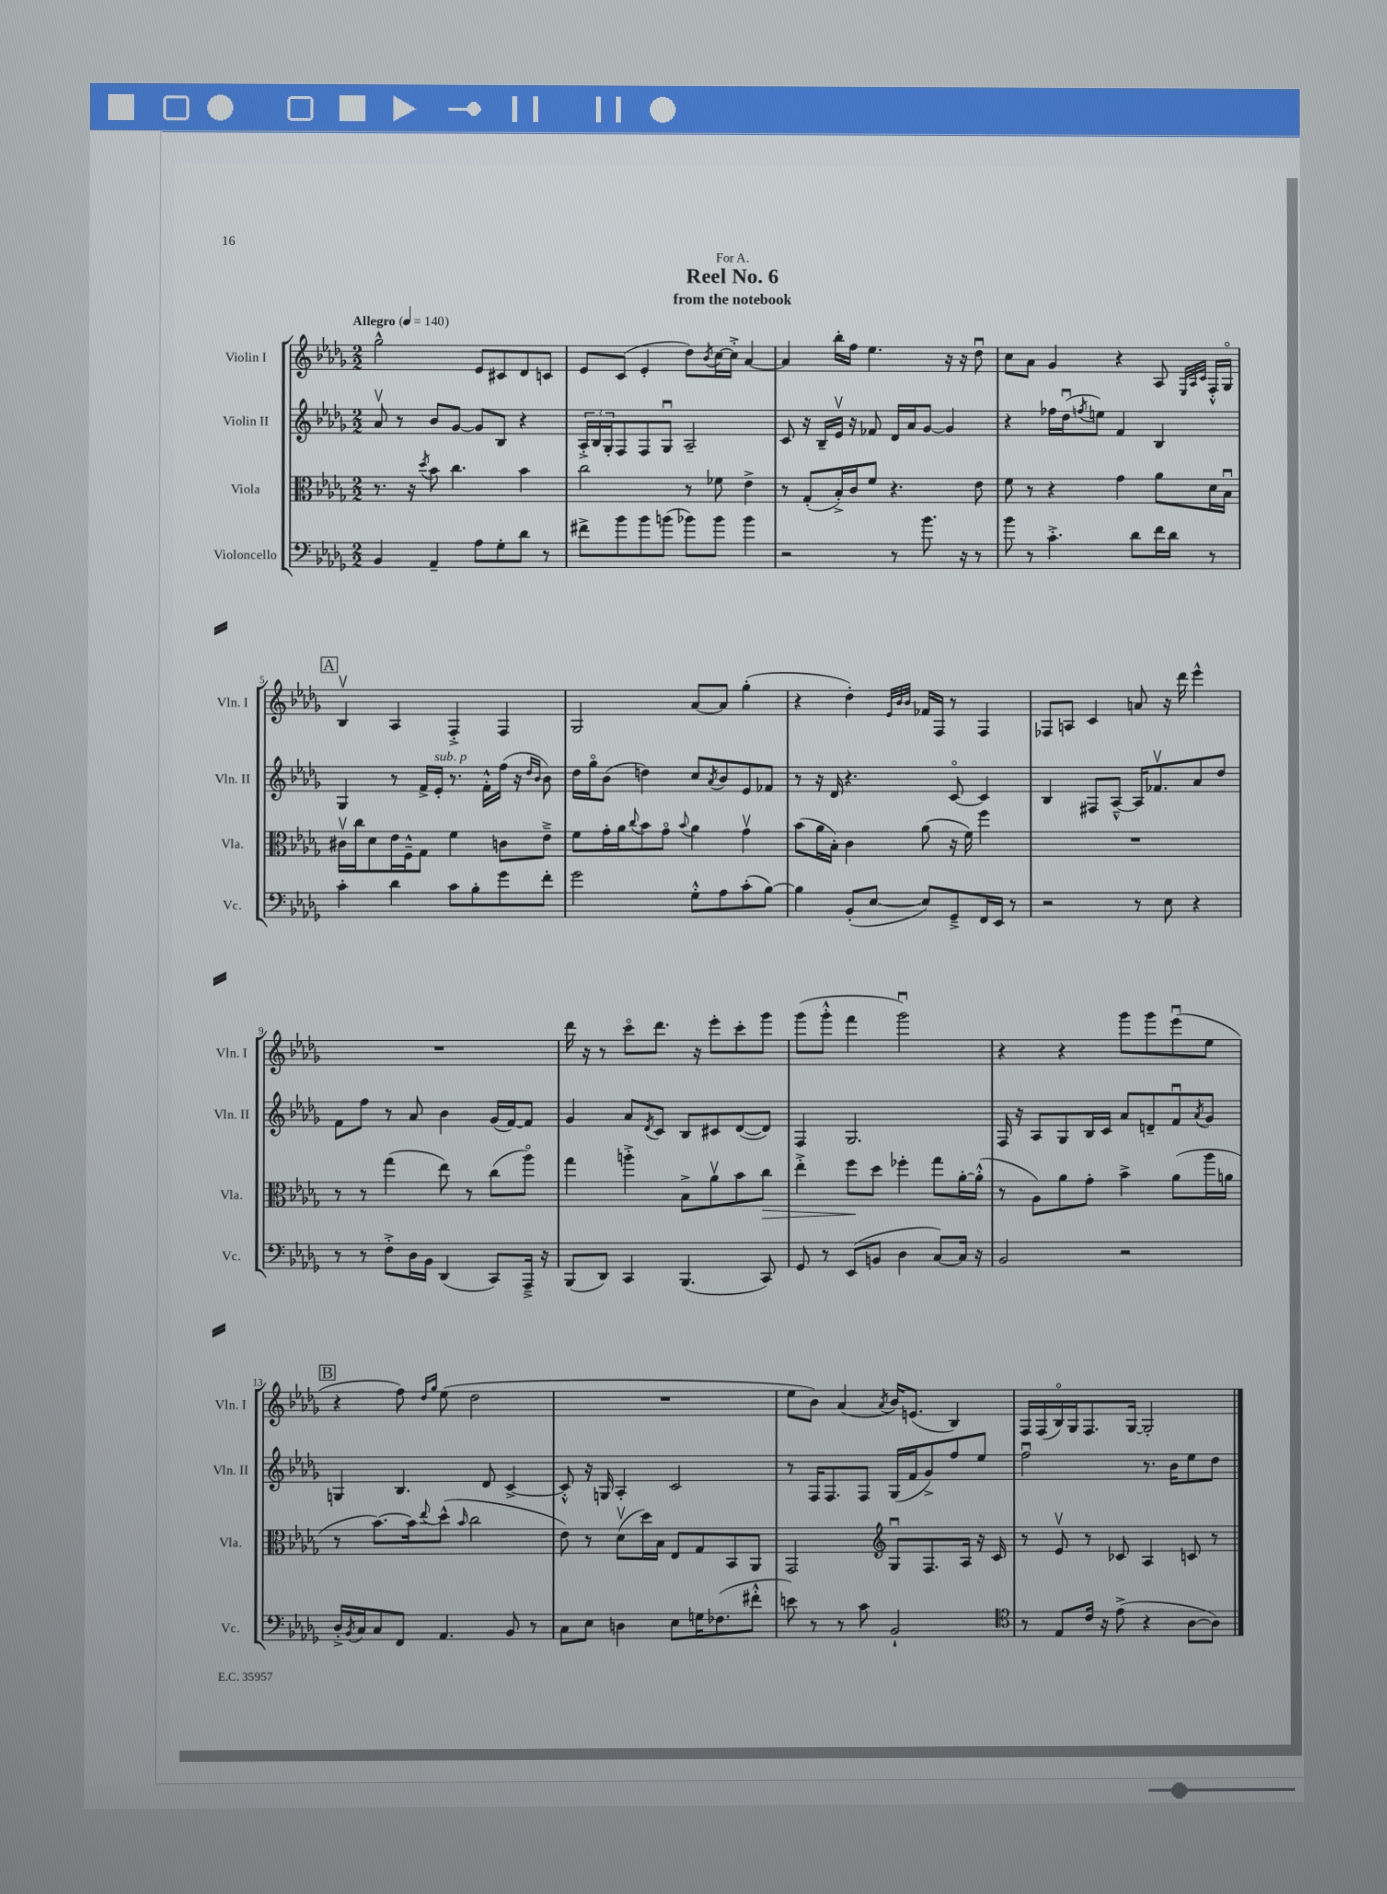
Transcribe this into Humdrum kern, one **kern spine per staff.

**kern	**kern	**kern	**kern
*staff4	*staff3	*staff2	*staff1
*clefF4	*clefC3	*clefG2	*clefG2
*k[b-e-a-d-g-]	*k[b-e-a-d-g-]	*k[b-e-a-d-g-]	*k[b-e-a-d-g-]
*M2/2	*M2/2	*M2/2	*M2/2
*MM140	*MM140	*MM140	*MM140
4BB-	8.r	8a-v	2gg-^^
.	.	8r	.
.	16r	.	.
.	8qdd-	.	.
4AA-~	8b-	8b-	.
.	4.cc	[8g-	.
8A-	.	8g-]	8e-
8G-'	.	8B-	8c#
8d-	4b-	4r	8d-
8r	.	.	8c
=	=	=	=
8f#^	2cc	24A-'^	8e-
.	.	24B-	.
.	.	24G-'	.
8b-	.	8F	(8c
8b-	.	8F	4e-'
(8b	.	8G-u	.
8b-)	8r	2A-~	8dd-)
.	.	.	8qb-
8b-	8f-	.	[16cc
.	.	.	16cc'^]
4b-	4e-^	.	[4a-
=	=	=	=
2r	8r	8c	4a-]
.	(8G-'	16r	.
.	.	16B-~	.
.	16B-'^)	16e-v	16bb-'
.	16c	16r	16ff
.	8f	8f-	4.ee-
8r	4.r	16d-	.
.	.	16a-	.
8.b-	.	[8g-	.
.	.	4g-]	16r
16r	.	.	16r
8r	8e-	.	8dd-u
=	=	=	=
8b-	8f	4r	8cc
8r	8r	.	8a-
4.c'^	4r	16ff-	4g-
.	.	(16dd-u	.
.	.	8qff	.
.	.	8ee)	.
.	4g-	4f	4r
8d-	.	.	.
16f	8a-	4B-	8A-
16d-	.	.	.
.	.	.	32qqE-
.	.	.	32qqA-
.	.	.	32qqc
8r	16d-	.	16F'^^
.	16B-u	.	16G-o
=	=	=	=
4c'	16c#v	4G-	4B-v
.	16cc	.	.
.	8d-	.	.
4d-	16e-	8r	4A-
.	16F~^^	.	.
.	8G-	16f^	.
.	.	16e-'	.
8c	4f	8.r	4F'^
8B-'	.	.	.
.	.	16f'^^	.
8g-	8c	(16ff	4F
.	.	16r	.
.	.	16qqdd-	.
.	.	16qqb-	.
8f'	8e-~^	8b-)	.
=	=	=	=
2g-	8f	16dd-	2G-
.	.	16gg-o	.
.	16g-'	(8b-	.
.	16a-	.	.
.	8qqcc	.	.
.	8b-	4dd)	.
.	8g-o	.	.
.	8qqb-	.	.
8G-'^^	4a-	8cc	[8a-
.	.	8qa-	.
8A-	.	8b-	8a-]
(8c'	4g-v	8e-	(4gg-'
[8B-)	.	8f-	.
=	=	=	=
4B-]	(8b-	8r	4r
.	16a-	16r	.
.	16B-')	16d-	.
(8BB-'	4c	4.r	4dd-')
[8E-	.	.	.
.	.	.	32qqe-
.	.	.	32qqb-
.	.	.	32qqb-
8E-])	(8a-	.	16f-
.	.	.	16F
8GG-~^	16r	[8co	8r
.	16f)	.	.
16FF	4ff	4c]	4F
16EE-	.	.	.
8r	.	.	.
=	=	=	=
2r	1r	4B-	8F-
.	.	.	8A
.	.	8F#	4c
.	.	[8A-~^^	.
8r	.	16A-]	8a
.	.	8.f-v	.
8E-	.	.	16r
.	.	.	16ddd-
4r	.	8a-	4eee-^^
.	.	8dd-	.
=	=	=	=
8r	8r	8f	1r
8r	8r	8ff	.
8F'^	(4gg-	8r	.
16D-	.	8a-	.
16BB-	.	.	.
(4DD-	8ee-)	4b-	.
.	8r	.	.
8CC)	(8cc	(16g-	.
.	.	[16f)	.
16AAA-~^	8aa-o)	8f]	.
16r	.	.	.
=	=	=	=
(8BBB-	4gg-	4g-	16ddd-
.	.	.	16r
8DD-)	.	.	8r
4CC	4aa'^	8a-	8ccco
.	.	8qd-	.
.	.	8c	8.ddd-
(4.BBB-	8B-^	8B-	.
.	.	.	16r
.	8a-v	8c#	8eee-'
.	8b-	([8d-	8ccc'
8CC)	8cc	8d-])	8ggg-
=	=	=	=
8GG-	4ee-'^	4F	(8ggg-
8r	.	.	8ggg-'^^
(8EE-	8ff	2.G-	4fff
8BB	8dd-	.	.
4D-	4ff-'	.	2ggg-u)
[8C)	8gg-	.	.
16C]	[16a-'	.	.
16r	(16a-'^^]	.	.
=	=	=	=
2BB-	8r	16F	4r
.	.	16r	.
.	8A-)	8A-	.
.	8a-	8G-	4r
.	8g-'	16B-	.
.	.	16c	.
2r	4b-^	8a-	8ggg-
.	.	8d~	8ggg-
.	(8a-	8fu	(8eee-u
.	.	8qa-	.
.	16aa-	8g-	8ee-
.	16a	.	.
=	=	=	=
16D-'^	8r	4G	4r
8qBB-	.	.	.
16C	.	.	.
8C	[8.b-)	.	.
8FF	.	4.B-	8ff)
.	16b-]	.	.
.	.	.	16qqdd-
.	8qqee-	.	16qqgg-
4.AA-	(8dd-^^	.	(8ee-
.	16qqb-	.	.
.	2cc	.	2dd-
.	.	8d-	.
8BB-	.	[4c^	.
8r	.	.	.
=	=	=	=
8C	8e-)	8c'^^]	1r
8E-	8r	16r	.
.	.	16G	.
4D	(8d-v	4A-'	.
.	16dd-)	.	.
.	16B-	.	.
8E-	8E-	2c	.
16G	8G-	.	.
(8.F-	.	.	.
.	8BB-	.	.
8f#'^^	8AA-	.	.
=	=	=	=
8e)	2GG-	8r	8ee-
8r	.	16F	8b-)
.	.	8.F	.
8r	.	.	(4a-
8c	.	8F	.
*	*clefG2	*	*
.	.	.	8qa-
2BB-`	8G-u	(16G-	16b-)
.	.	16f	(8.e
.	8.F	8g-^)	.
.	.	8ff	4B-)
.	16A-	.	.
.	16r	8ee-	.
.	16c	.	.
=	=	=	=
*clefC4	*	*	*
8r	8r	2ffu	16F
.	.	.	(16F
8E-	8e-v	.	16B-o)
.	.	.	16G-
16c	8r	.	8.F
16r	.	.	.
(8e-^	8c-	.	.
.	.	.	[16G-
4r	4A-	8.r	2G-']
.	.	16b-	.
[8A-	8c	8ee-	.
8A-])	8r	8dd-	.
==	==	==	==
*-	*-	*-	*-
